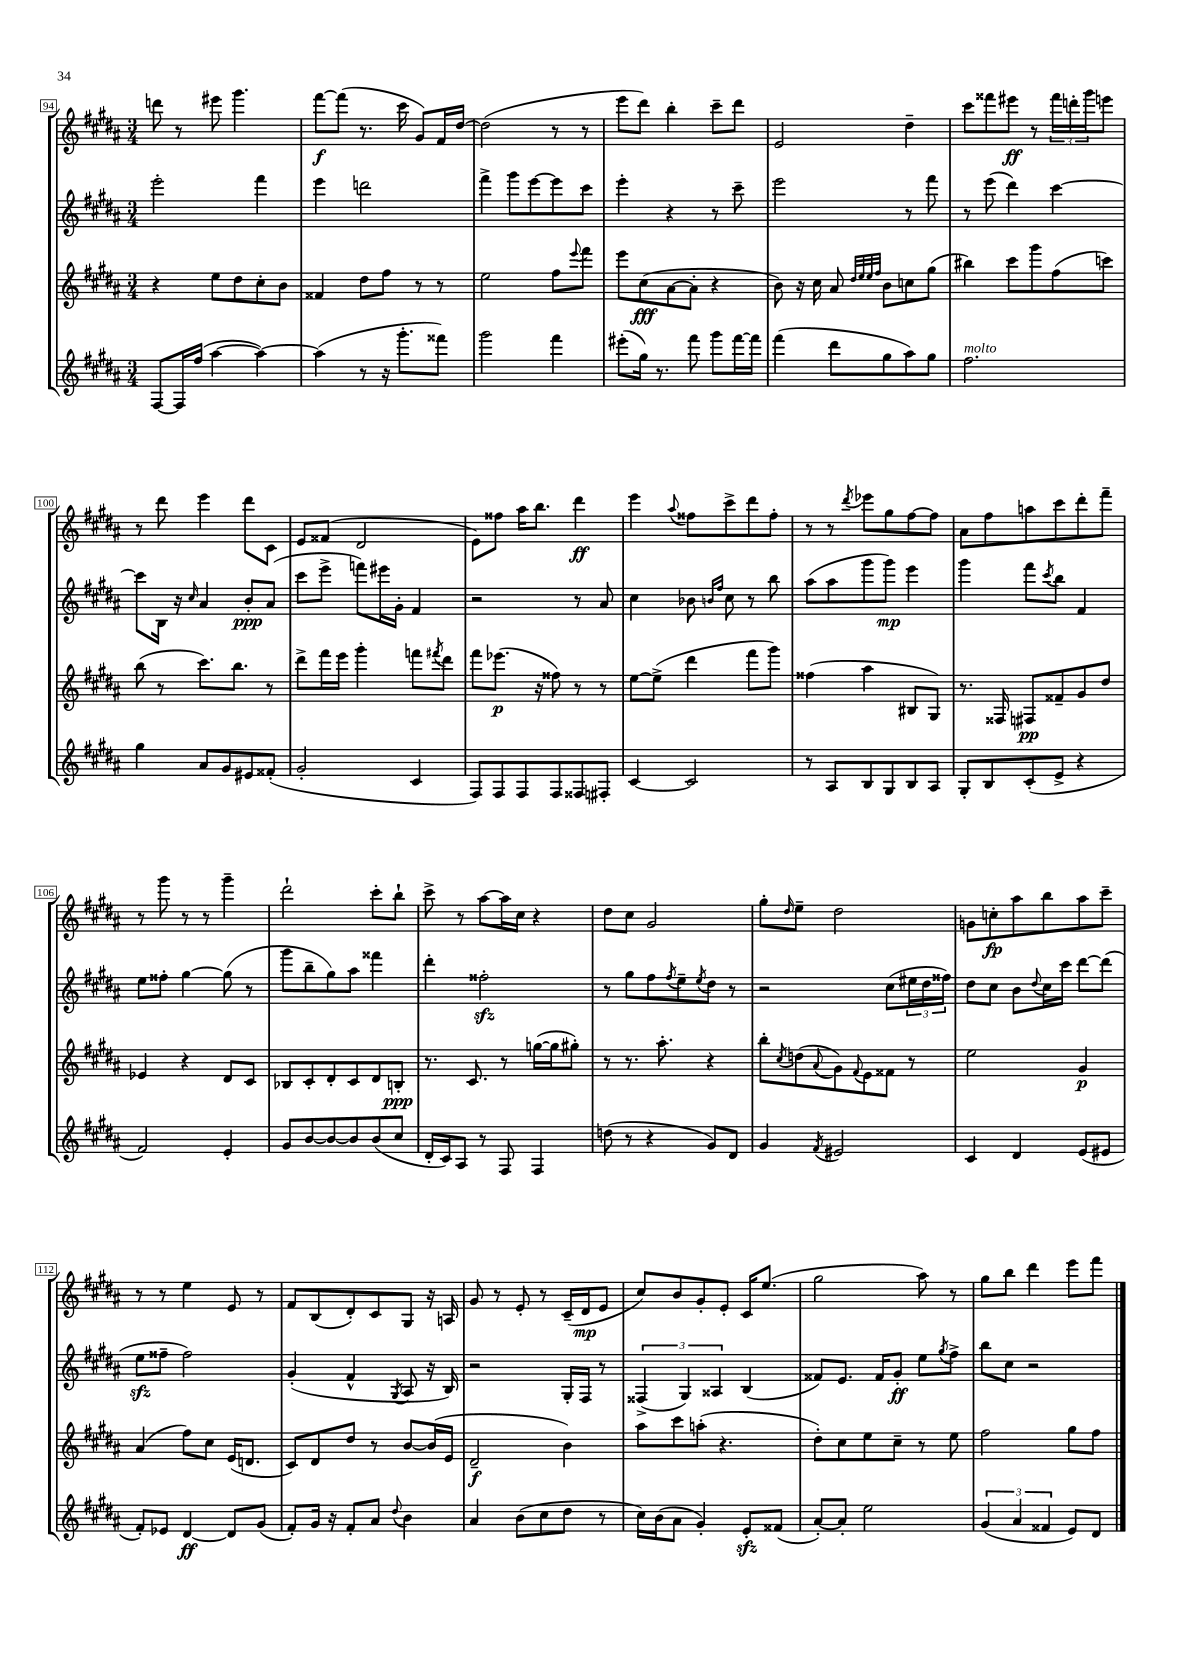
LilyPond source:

<<
\new StaffGroup <<
\new Staff = "s0" {
    \clef treble \key b \major \numericTimeSignature \time 3/4
    d'''8 r8 eis'''8 gis'''4. |
    fis'''8~\f fis'''8( r8. cis'''16 gis'8) fis'16 dis''16~ |
    dis''2( r8 r8 |
    e'''8 dis'''8) b''4-. cis'''8-- dis'''8 |
    e'2 dis''4-- |
    cis'''8 fisis'''8 eis'''8\ff r8 \tuplet 3/2 { fisis'''16 d'''16-. gis'''16 } e'''8 |
    r8 dis'''8 e'''4 dis'''8 cis'8 |
    e'8 fisis'8( dis'2 |
    e'8) fisis''8 ais''16 b''8. dis'''4\ff |
    e'''4 \appoggiatura { ais''8 } fisis''8 cis'''8-> dis'''8 fisis''8-. |
    r8 r8 \acciaccatura { dis'''8 } ees'''8 gis''8 fis''8~ fis''8 |
    ais'8 fis''8 a''8 cis'''8 dis'''8-. fis'''8-- |
    r8 gis'''8 r8 r8 gis'''4-- |
    dis'''2-! cis'''8-. b''8-! |
    cis'''8-> r8 ais''8~ ais''16 cis''16 r4 |
    dis''8 cis''8 gis'2 |
    gis''8-. \grace { dis''16 } e''8-- dis''2 |
    g'8 c''8-.\fp ais''8 b''8 ais''8 cis'''8-- |
    r8 r8 e''4 e'8 r8 |
    fis'8 b8( dis'8-.) cis'8 gis8 r16 a16 |
    gis'8 r8 e'8-. r8 cis'16--( dis'16\mp e'8 |
    cis''8) b'8 gis'8-. e'8-. cis'16 e''8.( |
    gis''2 ais''8) r8 |
    gis''8 b''8 dis'''4 e'''8 fis'''8 \bar "|." |
}
\new Staff = "s1" {
    \clef treble \key b \major \numericTimeSignature \time 3/4
    e'''2-. fis'''4 |
    e'''4 d'''2 |
    fis'''4-> gis'''8 e'''8~ e'''8 cis'''8 |
    e'''4-. r4 r8 cis'''8-- |
    e'''2 r8 fis'''8 |
    r8 e'''8( dis'''4) cis'''4~ |
    cis'''8 b16 r16 \grace { cis''16 } ais'4 b'8-.\ppp ais'8( |
    cis'''8 e'''8-> f'''8) eis'''16 gis'16-. fis'4 |
    r2 r8 ais'8 |
    cis''4 bes'8 \grace { b'16 fis''16 } cis''8 r8 b''8 |
    ais''8( ais''8 gis'''8 gis'''8\mp) e'''4 |
    gis'''4 fis'''8 \acciaccatura { cis'''8 } b''8 fis'4 |
    e''8 fisis''8-. gis''4~ gis''8( r8 |
    gis'''8 b''8-- gis''8) ais''8 fisis'''4 |
    dis'''4-. fisis''2-.\sfz |
    r8 gis''8 fis''8 \acciaccatura { fis''8 } e''8-- \acciaccatura { e''8 } dis''8 r8 |
    r2 cis''8( \tuplet 3/2 { eis''16 dis''16 fisis''16) } |
    dis''8 cis''8 b'8 \appoggiatura { dis''8 } cis''16 cis'''16 dis'''8~ dis'''8( |
    e''8\sfz fisis''8-- fisis''2) |
    gis'4-.( fis'4-^ \acciaccatura { gis8 } ais8 r16 b16) |
    r2 gis16-. fis16 r8 |
    \tuplet 3/2 { fisis4->( gis4) aisis4 } b4( |
    fisis'8) e'8. fisis'16 gis'8-.\ff e''8 \acciaccatura { gis''8 } fis''8-> |
    b''8 cis''8 r2 \bar "|." |
}
\new Staff = "s2" {
    \clef treble \key b \major \numericTimeSignature \time 3/4
    r4 e''8 dis''8 cis''8-. b'8 |
    fisis'4 dis''8 fis''8 r8 r8 |
    e''2 fis''8 \appoggiatura { e'''8 } fis'''8 |
    e'''8 cis''8\fff( ais'8~ ais'8-. r4 |
    b'8) r16 cis''16 ais'8 \grace { dis''32 e''32 e''32 fis''32 } b'8 c''8 gis''8( |
    bis''4) cis'''8 gis'''8 fis''8( c'''8) |
    b''8( r8 cis'''8.) b''8. r8 |
    dis'''8-> fis'''16 e'''16 gis'''4-. f'''8 \acciaccatura { fis'''8 } dis'''8 |
    fis'''8 ees'''8.\p( r16 fisis''8) r8 r8 |
    e''8~ e''8->( dis'''4 fis'''8 gis'''8) |
    fisis''4( ais''4 bis8 gis8) |
    r8. fisis16 fis8\pp fisis'8-- gis'8 dis''8 |
    ees'4 r4 dis'8 cis'8 |
    bes8 cis'8-. dis'8-. cis'8 dis'8 b8-.\ppp |
    r8. cis'8. r8 g''16~( g''16 gis''8-.) |
    r8 r8. ais''8.-. r4 |
    b''8-. \acciaccatura { cis''8 } d''8( \appoggiatura { ais'8 } gis'8) \appoggiatura { fis'8 } e'8 fisis'8 r8 |
    e''2 gis'4\p |
    ais'4( fis''8) cis''8 e'16( d'8. |
    cis'8) dis'8 dis''8 r8 b'8~ b'16( e'16 |
    dis'2--\f b'4) |
    ais''8 cis'''8 a''8-.( r4. |
    dis''8-.) cis''8 e''8 cis''8-- r8 e''8 |
    fis''2 gis''8 fis''8 \bar "|." |
}
\new Staff = "s3" {
    \clef treble \key b \major \numericTimeSignature \time 3/4
    fis8~ fis16 fis''16( ais''4~ ais''4~) |
    ais''4( r8 r16 gis'''8.-. fisis'''8) |
    gis'''2 fis'''4 |
    eis'''8-.( gis''16) r8. fis'''8 gis'''8 fis'''16~ fis'''16 |
    fis'''4( dis'''8 gis''8 ais''8) gis''8 |
    fis''2.^\markup { \italic "molto" } |
    gis''4 ais'8 gis'8 eis'8 fisis'8-.( |
    gis'2-. cis'4 |
    fis8) fis8 fis8 fis8 fisis8 fis8-. |
    cis'4~ cis'2 |
    r8 ais8 b8 gis8 b8 ais8 |
    gis8-. b8 cis'8-.( e'8-> r4 |
    fis'2) e'4-. |
    gis'8 b'8~ b'8~ b'8 b'8( cis''8 |
    dis'16-. cis'16) ais8 r8 fis8 fis4 |
    d''8( r8 r4 gis'8) dis'8 |
    gis'4 \acciaccatura { fis'8 } eis'2 |
    cis'4 dis'4 e'8( eis'8 |
    fis'8-.) ees'8 dis'4~\ff dis'8 gis'8( |
    fis'8-.) gis'16 r16 fis'8-. ais'8 \appoggiatura { dis''8 } b'4 |
    ais'4 b'8( cis''8 dis''8 r8 |
    cis''16) b'16( ais'8 gis'4-.) e'8-.\sfz fisis'8( |
    ais'8~-.) ais'8-. e''2 |
    \tuplet 3/2 { gis'4( ais'4 fisis'4 } e'8) dis'8 \bar "|." |
}
>>
>>
\layout { \context { \Score currentBarNumber = #94 \override BarNumber.stencil = #(make-stencil-boxer 0.1 0.3 ly:text-interface::print) } }
